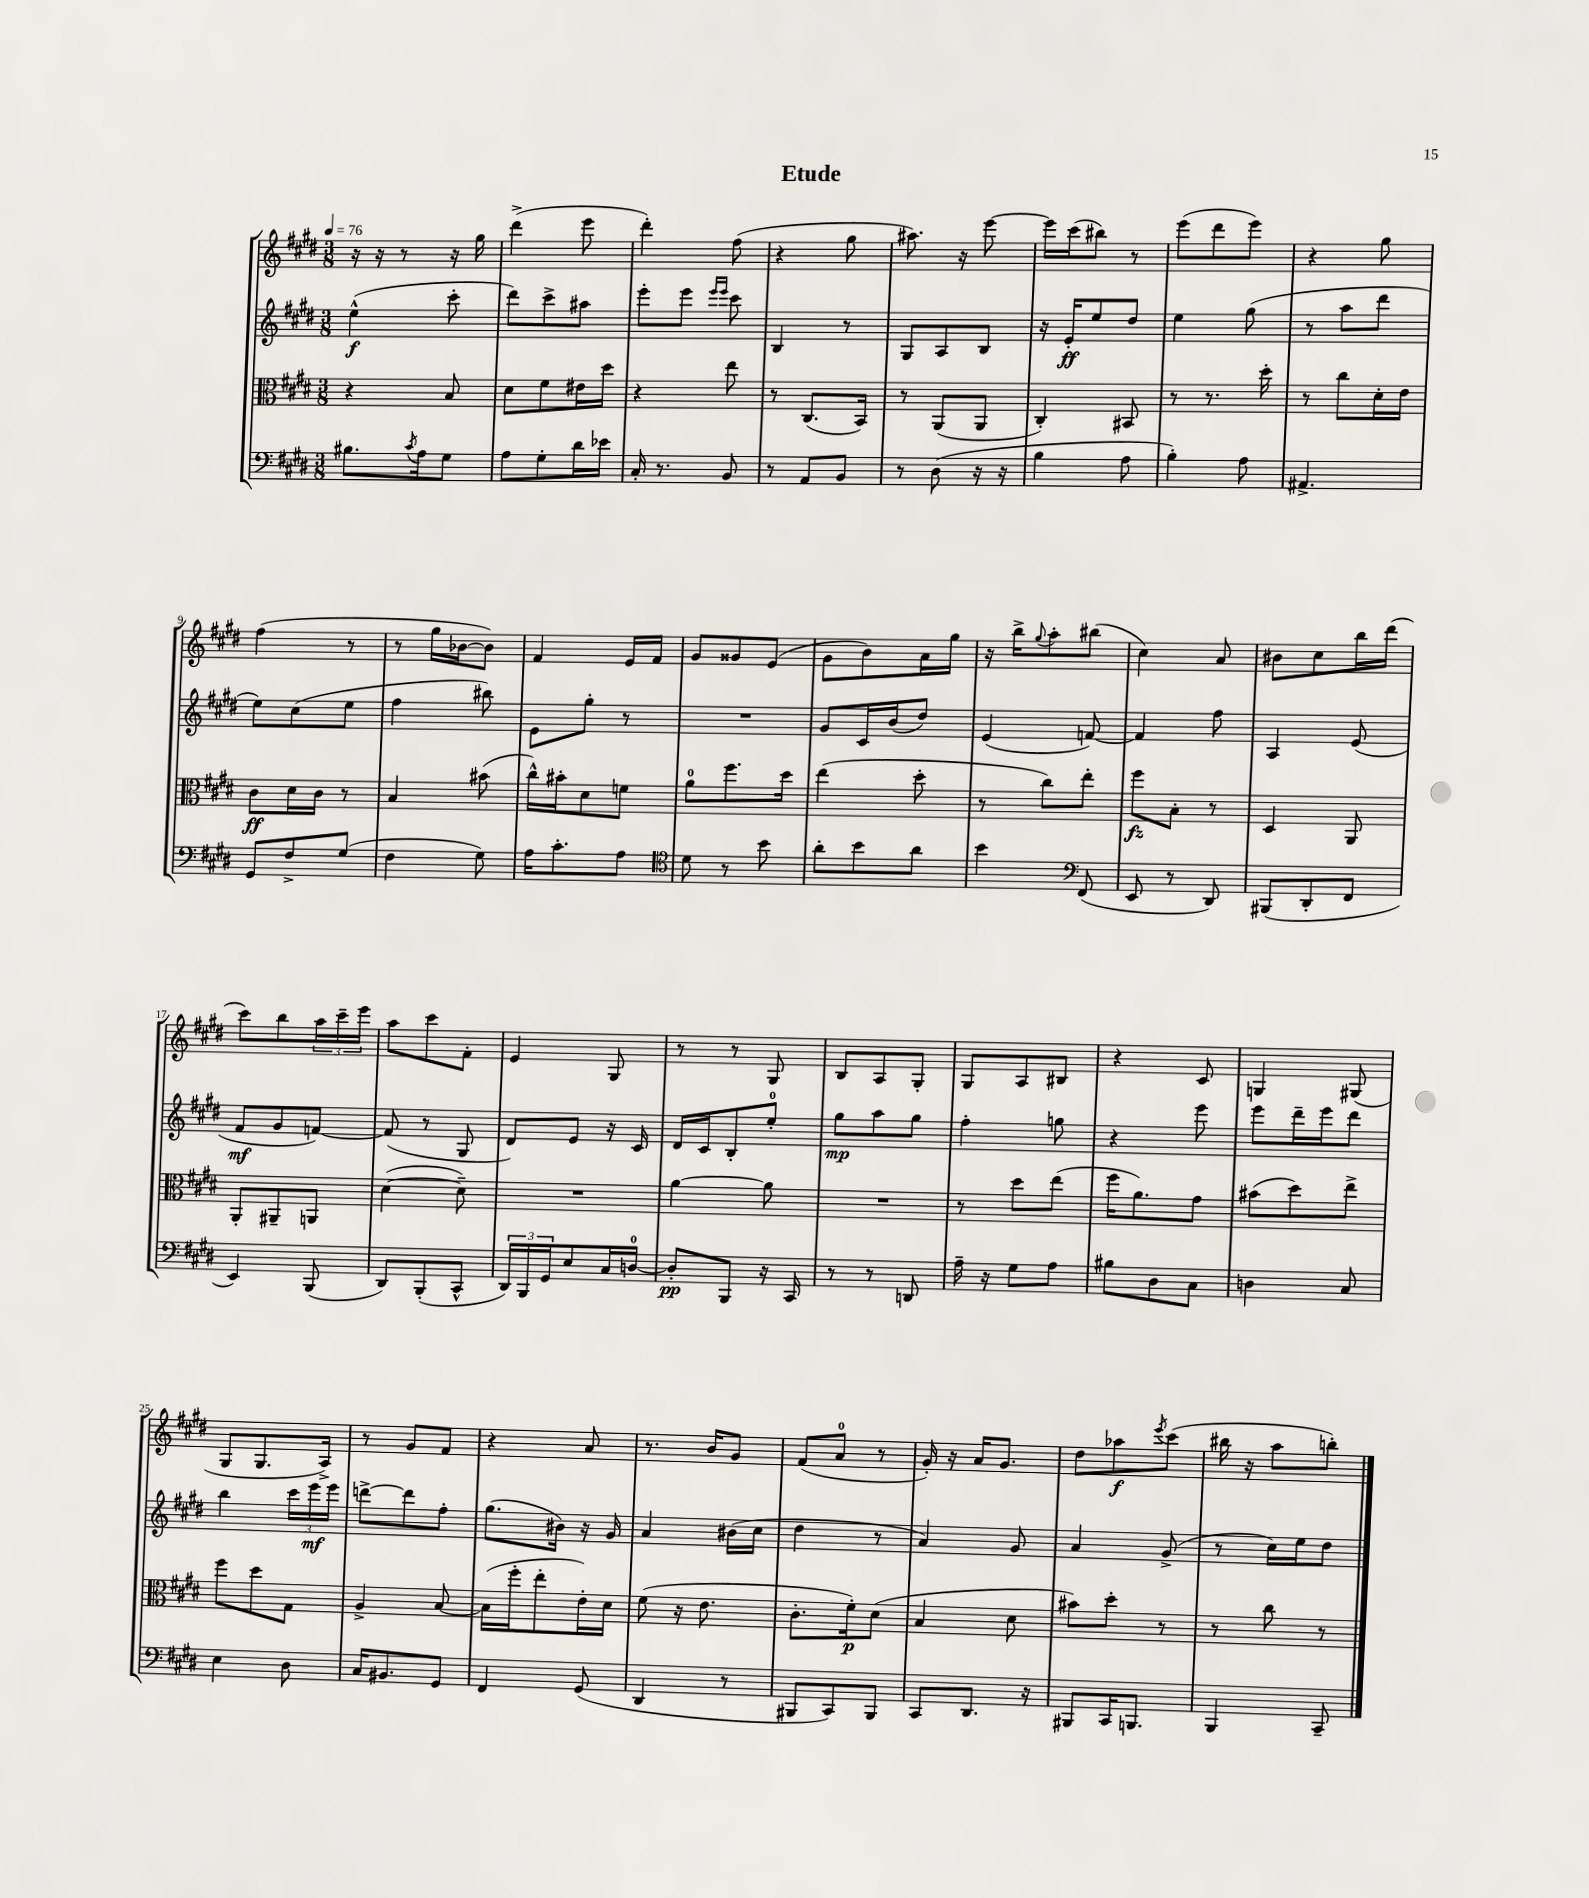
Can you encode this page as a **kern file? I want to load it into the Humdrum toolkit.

**kern	**kern	**kern	**kern
*staff4	*staff3	*staff2	*staff1
*clefF4	*clefC3	*clefG2	*clefG2
*k[f#c#g#d#]	*k[f#c#g#d#]	*k[f#c#g#d#]	*k[f#c#g#d#]
*M3/8	*M3/8	*M3/8	*M3/8
*MM76	*MM76	*MM76	*MM76
8.B#\L	4r	(4ee^^\	16r
.	.	.	16r
.	.	.	8r
8qc#/	.	.	.
16A\k	.	.	.
8G#\J	8B/	8ccc#'\	16r
.	.	.	16gg#\
=	=	=	=
8A\L	8d#\L	8ddd#\L)	(4ddd#^\
8G#'\	8f#\	8ccc#^\	.
16d#\L	16e#\L	8aa#\J	8eee\
16e-\JJ	16dd#\JJ	.	.
=	=	=	=
16C#'/	4r	8eee'\L	4ddd#'\)
8.r	.	.	.
.	.	8eee\J	.
.	.	16qqeee/LL	.
.	.	16qqeee/JJ	.
8BB/	8ee\	8ccc#\	(8ff#\
=	=	=	=
8r	8r	4B/	4r
8AA/L	(8.C#/L	.	.
8BB/J	.	8r	8gg#\
.	16BB/Jk)	.	.
=	=	=	=
8r	8r	8G#/L	8.aa#\)
(8D#\	(8AA/L	8A/	.
.	.	.	16r
16r	8AA/J	8B/J	[8eee\
16r	.	.	.
=	=	=	=
4B\	4C#'/)	16r	16eee\]LL
.	.	16e'/LK	(16ccc#\J
.	.	8ee/	8bb#\J)
8A\	8BB#/	8dd#/J	8r
=	=	=	=
4B'\)	8r	4ee\	(8eee\L
.	8.r	.	8ddd#\
8A\	.	(8gg#\	8eee\J)
.	16dd#'\	.	.
=	=	=	=
4.AA#^/	8r	8r	4r
.	8cc#\L	8aa\L	.
.	16d#'\L	8ddd#\J	8gg#\
.	16e\JJ	.	.
=	=	=	=
8GG#/L	8c#\L	8ee\L)	(4ff#\
8F#^/	16d#\L	(8cc#\	.
.	16c#\JJ	.	.
(8G#/J	8r	8ee\J	8r
=	=	=	=
4F#\	4B/	4ff#\	8r
.	.	.	16gg#\LL
.	.	.	[16b-\J
8G#\)	(8b#\	8bb#\)	8b-\]J)
=	=	=	=
16A\LK	16cc#^^\LL)	8e\L	4f#/
8.c#'\	16b#'\J	.	.
.	8d#\	8gg#'\J	.
8A\J	8f\J	8r	16e/LL
.	.	.	16f#/JJ
=	=	=	=
*clefC4	*	*	*
8d#\	8a\L	4.r	8g#/L
8r	8.ff#\	.	8g##/
8b\	.	.	(8e/J
.	16dd#\Jk	.	.
=	=	=	=
8a'\L	(4ee\	8g#/L	8g#\L
8b\	.	16c#/L	8b\)
.	.	(16b/J	.
8a\J	8dd#'\	8dd#/J)	16a\L
.	.	.	16gg#\JJ
=	=	=	=
4b\	8r	(4e/	16r
.	.	.	16bb^\LK
.	.	.	8qqgg#/
.	8cc#\L)	.	8aa'\
*clefF4	*	*	*
(8FF#/	8ee'\J	[8f/)	(8bb#\J
=	=	=	=
8EE/	8ff#\L	4f/]	4cc#\)
8r	8B'\J	.	.
8DD#/)	8r	8ff#\	8a/
=	=	=	=
(8BBB#/L	4D#/	4A/	8b#\L
8DD#'/	.	.	8cc#\
8FF#/J	8AA/	(8e/	16bb\L
.	.	.	(16ddd#\JJ
=	=	=	=
4EE/)	8AA'/L	8f#/L	8ccc#\L)
.	8AA#~/	8g#/	8bb\
(8BBB/	8AA/J	[8f/J)	24aa\L
.	.	.	24ccc#~\
.	.	.	24eee\JJ
=	=	=	=
8DD#/L)	([4d#\	(8f/]	8aa\L
(8BBB'/	.	8r	8ccc#\
8CC#^^/J	8d#~\])	8G#/	8f#'\J
=	=	=	=
24DD#/LL)	4.r	8d#/L)	4e/
24BBB/	.	.	.
24GG#/J	.	.	.
8E/	.	8e/J	.
16C#/L	.	16r	8G#/
[16D/JJ	.	16c#/	.
=	=	=	=
8D'/]L	[4a\	16d#/LL	8r
.	.	16c#/J	.
8BBB/J	.	8B'/	8r
16r	8a\]	8ee'/J	8G#/
16CC#/	.	.	.
=	=	=	=
8r	4.r	8gg#\L	8B/L
8r	.	8aa\	8A/
8DD/	.	8gg#\J	8G#'/J
=	=	=	=
16A~\	8r	4ff#'\	8G#/L
16r	.	.	.
8G#\L	8dd#\L	.	8A/
8A\J	(8ee\J	8gg\	8B#/J
=	=	=	=
8B#\L	16ff#\LK	4r	4r
.	8.a\)	.	.
8D#\	.	.	.
8C#\J	8g#\J	8eee\	8c#/
=	=	=	=
4D\	(8b#\L	8eee\L	4G/
.	8dd#\)	16ddd#~\L	.
.	.	16eee\J	.
8C#/	8ee^\J	8ddd#\J	(8G#/
=	=	=	=
4E\	8ff#\L	4bb\	8G#/L
.	8dd#\	.	8.G#/
8D#\	8G#\J	24ccc#\LL	.
.	.	24eee\	.
.	.	.	16A^/Jk)
.	.	24eee\JJ	.
=	=	=	=
16C#/LK	4A^/	[8ddd^\L	8r
8.BB#/	.	.	.
.	.	8ddd\]	8g#/L
8GG#/J	[8B/	8ff#'\J	8f#/J
=	=	=	=
4FF#/	(16B\]LL	(8.gg#\L	4r
.	16ff#'\J	.	.
.	8ee'\	.	.
.	.	16b#\Jk)	.
(8GG#/	16e'\L)	16r	8a/
.	16d#\JJ	16g#/	.
=	=	=	=
4DD#/	(8f#\	4a/	8.r
.	16r	.	.
.	8.e\	.	16b/LK
8r	.	(16b#\LL	8g#/J
.	.	16cc#\JJ	.
=	=	=	=
8BBB#/L	8.c#'\L	4dd#\	(8f#/L
8CC#/)	.	.	8a/J
.	16f#'\k)	.	.
8BBB#/J	(8d#\J	8r	8r
=	=	=	=
8CC#/L	4B/	4a/)	16g#'/)
.	.	.	16r
8.DD#/J	.	.	16a/LK
.	.	.	8.g#/J
.	8d#\	8g#/	.
16r	.	.	.
=	=	=	=
8BBB#/L	8b#\L)	4a/	8dd#\L
16CC#/K	8dd#'\J	.	8aa-\
8.BBB/J	.	.	.
.	.	.	8qeee/
.	8r	(8g#^/	(8ccc#\J
=	=	=	=
4BBB/	8r	8r	16bb#\
.	.	.	16r
.	8cc#\	16cc#\LL)	8aa\L
.	.	16ee\J	.
8CC#~/	8r	8dd#\J	8bb'\J)
==	==	==	==
*-	*-	*-	*-
